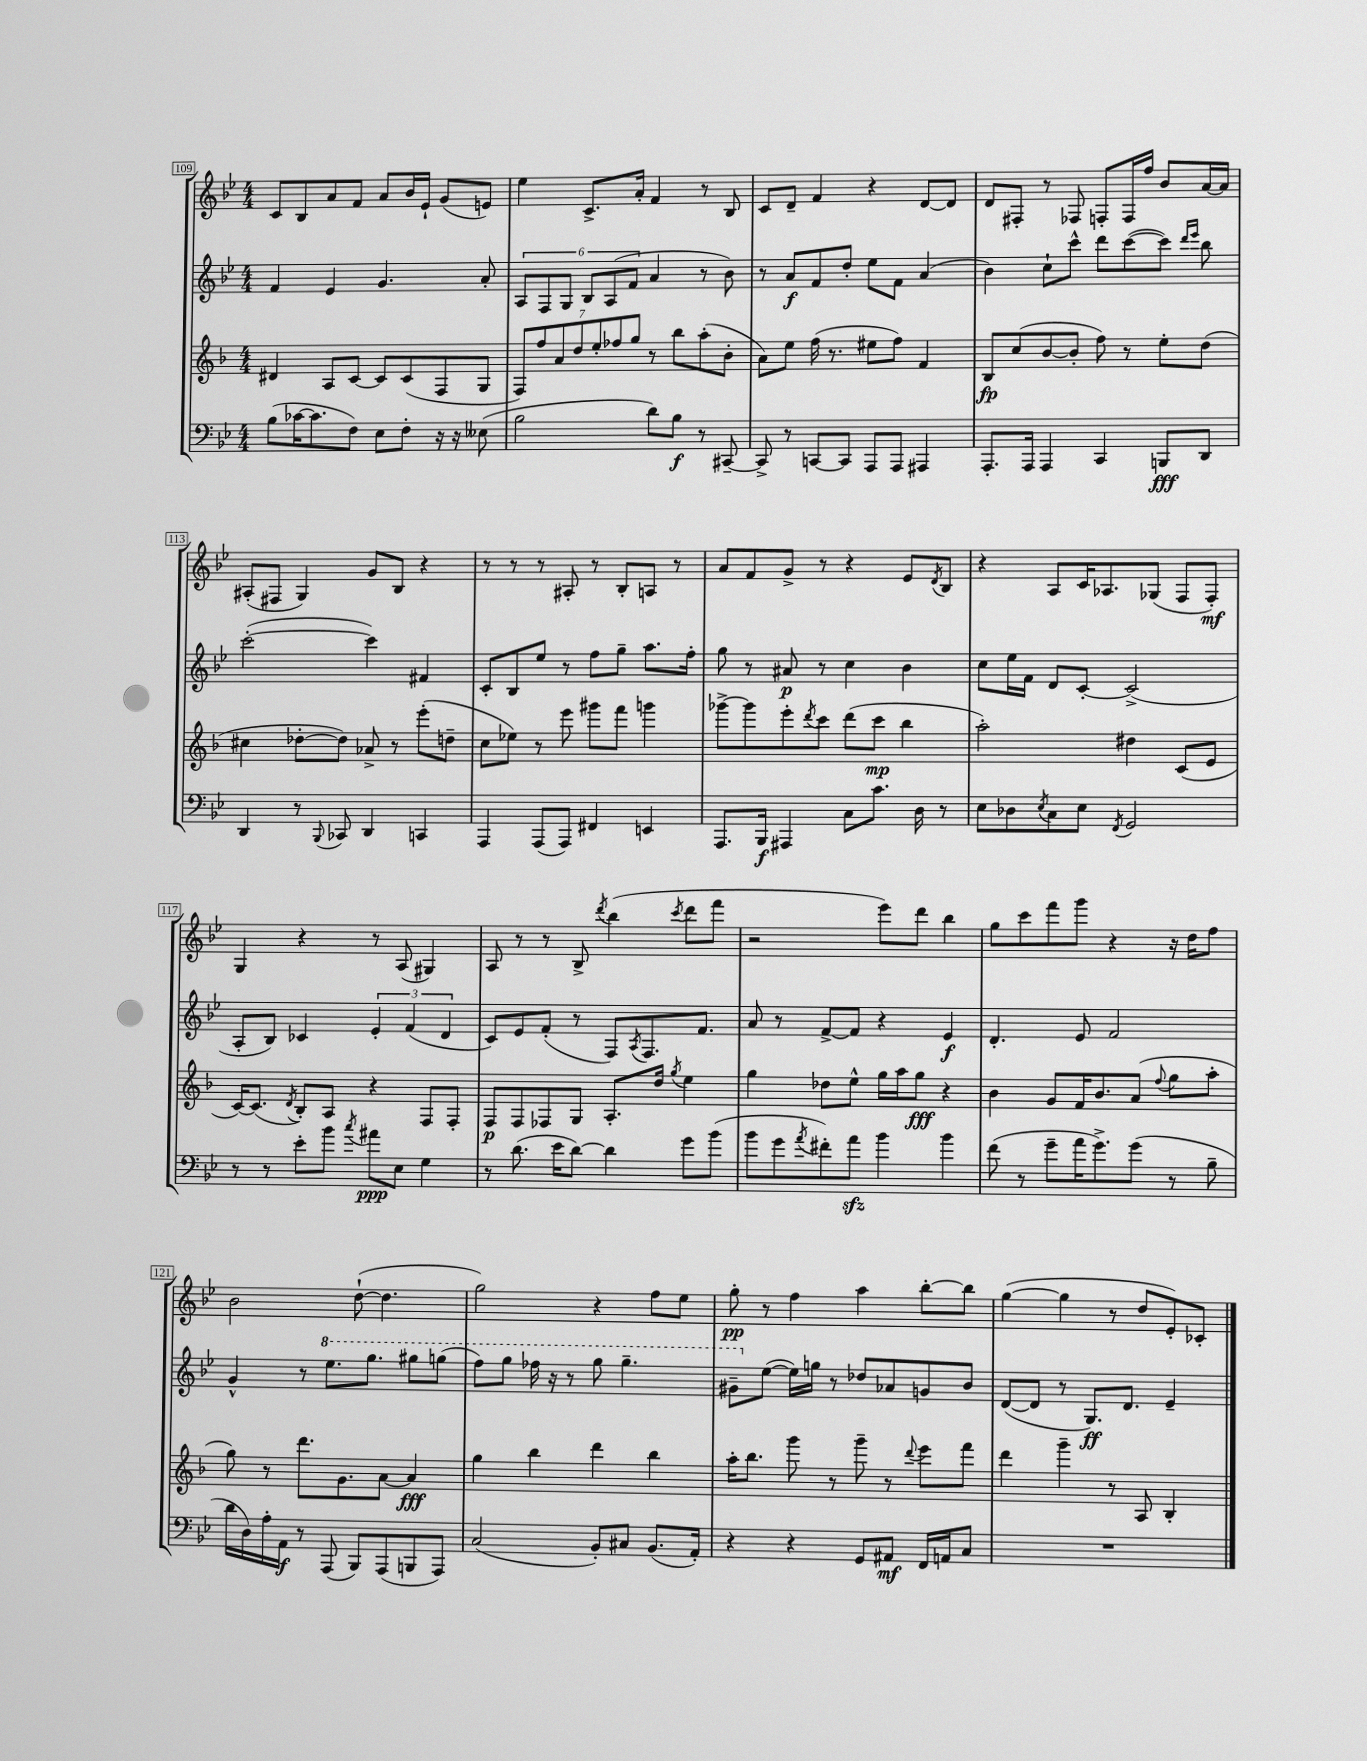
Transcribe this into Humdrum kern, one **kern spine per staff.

**kern	**dynam	**kern	**dynam	**kern	**dynam	**kern	**dynam
*part4	*part4	*part3	*part3	*part2	*part2	*part1	*part1
*staff4	*staff4	*staff3	*staff3	*staff2	*staff2	*staff1	*staff1
*clefF4	*	*clefG2	*	*clefG2	*	*clefG2	*
*k[b-e-]	*	*k[b-]	*	*k[b-e-]	*	*k[b-e-]	*
*M4/4	*	*M4/4	*	*M4/4	*	*M4/4	*
=109	=109	=109	=109	=109	=109	=109	=109
(8B-\L	.	4d#X/	.	4f/	.	8c/L	.
[16c-X\K	.	.	.	.	.	8B-/	.
8.c-\]	.	.	.	.	.	.	.
.	.	8A/L	.	4e-/	.	8a/	.
8F\J)	.	[8c/J	.	.	.	8f/J	.
8E-\L	.	8c/L]	.	4.g/	.	8a/L	.
8F'\J	.	(8c/	.	.	.	16b-/L	.
.	.	.	.	.	.	16e-`/JJ	.
16r	.	8F/	.	.	.	(8g/L	.
16r	.	.	.	.	.	.	.
(8E--X\	.	8G/J	.	8a'/	.	8en/J)	.
=110	=110	=110	=110	=110	=110	=110	=110
2B-\	.	14F/L)	.	12A/L	.	4ee-\	.
.	.	14ff/	.	.	.	.	.
.	.	.	.	12F/	.	.	.
.	.	14a/	.	.	.	.	.
.	.	.	.	12G/J	.	.	.
.	.	14dd/	.	.	.	.	.
.	.	.	.	12B-/L	.	8.c^/L	.
.	.	14ee'/	.	.	.	.	.
.	.	.	.	(12A/	.	.	.
.	.	14ff-X/	.	.	.	.	.
.	.	.	.	12f/J	.	.	.
.	.	14gg/J	.	.	.	.	.
.	.	.	.	.	.	16a'/Jk	.
8d\L)	.	8r	.	4a/	.	4f/	.
8B-\J	f	8bb-\L	.	.	.	.	.
8r	.	(8aa'\	.	8r	.	8r	.
[8CC#X~/	.	8b-'\J	.	8b-\)	.	8B-/	.
=111	=111	=111	=111	=111	=111	=111	=111
8CC#^/]	.	8a\L)	.	8r	.	8c/L	.
8r	.	8ee\J	.	8a/L	f	8d~/J	.
[8CCn/L	.	(16ff\	.	8f/	.	4f/	.
.	.	8.r	.	.	.	.	.
8CC/J]	.	.	.	8dd'/J	.	.	.
8AAA/L	.	8ee#X\L	.	8ee-\L	.	4r	.
8AAA/J	.	8ff\J)	.	8f\J	.	.	.
4AAA#X/	.	4f/	.	(4a/	.	[8d/L	.
.	.	.	.	.	.	8d/J]	.
=112	=112	=112	=112	=112	=112	=112	=112
8.AAA'/L	.	8B-/L	fp	4b-\)	.	8d/L	.
.	.	(8cc/	.	.	.	8F#X'/J	.
16AAA/Jk	.	.	.	.	.	.	.
4AAA/	.	[8b-/	.	8cc`\L	.	8r	.
.	.	8b-'/J]	.	8ccc^^\J	.	8F-X/	.
4CC/	.	8ff\)	.	8ddd\L	.	8Fn'/L	.
.	.	8r	.	([8ccc\	.	16F/L	.
.	.	.	.	.	.	16ff/JJ	.
8BBBn/L	fff	8ee'\L	.	8ccc\J])	.	8b-/L	.
.	.	.	.	16qqddd/LL	.	.	.
.	.	.	.	16qqeee-/JJ	.	.	.
8DD/J	.	(8dd\J	.	8bb-\	.	[16a/L	.
.	.	.	.	.	.	16a/JJ]	.
!!LO:LB:g=z
=113	=113	=113	=113	=113	=113	=113	=113
4DD/	.	4cc#X\	.	([2ccc'\	.	(8A#X'/L	.
.	.	.	.	.	.	8F#X/J	.
8r	.	[8dd-X'\L	.	.	.	4G/)	.
8qqBBB-/	.	.	.	.	.	.	.
8CC-X/	.	8dd-\J])	.	.	.	.	.
4DD/	.	8a-X^/	.	4ccc\])	.	8g/L	.
.	.	8r	.	.	.	8B-/J	.
4CCn/	.	(8eee'\L	.	4f#X/	.	4r	.
.	.	8ddn~\J	.	.	.	.	.
=114	=114	=114	=114	=114	=114	=114	=114
4AAA/	.	8cc\L	.	8c'/L	.	8r	.
.	.	8ee-X\J)	.	8B-/	.	8r	.
(8AAA/L	.	8r	.	8ee-/J	.	8r	.
8AAA/J)	.	8eee\	.	8r	.	8A#X'/	.
4FF#X/	.	8ggg#X\L	.	8ff\L	.	8r	.
.	.	8fff\J	.	8gg~\J	.	8B-'/L	.
4EEn/	.	4gggn\	.	8.aa\L	.	8An/J	.
.	.	.	.	.	.	8r	.
.	.	.	.	16ff'\Jk	.	.	.
=115	=115	=115	=115	=115	=115	=115	=115
8.AAA/L	.	[8ggg-X^\L	.	8gg\	.	8a/L	.
.	.	8ggg-\]	.	8r	.	8f/	.
16BBB-/Jk	f	.	.	.	.	.	.
4AAA#X/	.	8eee'\	.	8a#X/	p	8g^/J	.
.	.	8qddd/	.	.	.	.	.
.	.	8ccc\J	.	8r	.	8r	.
8C\L	.	(8ddd\L	.	4cc\	.	4r	.
8.c\J	.	8ccc\J	mp	.	.	.	.
.	.	4bb-\	.	4b-\	.	8e-/L	.
16D\	.	.	.	.	.	.	.
.	.	.	.	.	.	8qd/	.
8r	.	.	.	.	.	8B-/J	.
=116	=116	=116	=116	=116	=116	=116	=116
8E-\L	.	2aa'\)	.	8cc\L	.	4r	.
8D-X\	.	.	.	16ee-\L	.	.	.
.	.	.	.	16f\JJ	.	.	.
8qE-/	.	.	.	.	.	.	.
8C\	.	.	.	8d/L	.	8A/L	.
8E-\J	.	.	.	[8c'/J	.	16c/K	.
.	.	.	.	.	.	8.A-X/	.
8qFF/	.	.	.	.	.	.	.
2GG/	.	4dd#X\	.	(2c^/]	.	.	.
.	.	.	.	.	.	(8G-X/J	.
.	.	(8c/L	.	.	.	8F/L	.
.	.	8e/J	.	.	.	8F'/J)	mf
!!LO:LB:g=z
=117	=117	=117	=117	=117	=117	=117	=117
8r	.	[16c/KL)	.	8A'/L	.	4G/	.
.	.	(8.c/J]	.	.	.	.	.
8r	.	.	.	8B-/J)	.	.	.
.	.	8qd/	.	.	.	.	.
8e-'\L	.	8B-'/L)	.	4c-X/	.	4r	.
8b-\J	.	8A/J	.	.	.	.	.
8qcc/	.	.	.	.	.	.	.
8a#X\L	ppp	4r	.	6e-'/	.	8r	.
8E-\J	.	.	.	.	.	(8A/	.
.	.	.	.	(6f/	.	.	.
4G\	.	8F/L	.	.	.	4G#X/)	.
.	.	.	.	6d/	.	.	.
.	.	8F'/J	.	.	.	.	.
=118	=118	=118	=118	=118	=118	=118	=118
8r	.	8F/L	p	8c/L)	.	8A/	.
(8.d\	.	8F/	.	8e-/	.	8r	.
.	.	8F-X/	.	(8f'/J	.	8r	.
16e-\KL	.	.	.	.	.	.	.
[8d\J)	.	8G/J	.	8r	.	8B-^/	.
.	.	.	.	.	.	8qddd/	.
4d\]	.	8.A'/L	.	8F/L)	.	(4bb-\	.
.	.	.	.	8qA/	.	.	.
.	.	.	.	8.F/	.	.	.
.	.	16dd/Jk	.	.	.	.	.
.	.	8qgg/	.	.	.	8qccc/	.
8g\L	.	4ee\	.	.	.	8ddd\L	.
.	.	.	.	8.f/J	.	.	.
(8b-\J	.	.	.	.	.	8fff\J	.
=119	=119	=119	=119	=119	=119	=119	=119
8b-\L	.	4gg\	.	8a/	.	2r	.
8g\	.	.	.	8r	.	.	.
8qa/	.	.	.	.	.	.	.
8f#X'\)	.	8dd-X\L	.	[8f^/L	.	.	.
8azz\J	.	8ee^^\J	.	8f/J]	.	.	.
4b-\	.	16gg\LL	.	4r	.	8eee-\L)	.
.	.	16aa\J	.	.	.	.	.
.	.	8gg\J	fff	.	.	8ddd\J	.
4b-\	.	4r	.	4e-/	f	4bb-\	.
=120	=120	=120	=120	=120	=120	=120	=120
(8f\	.	4b-\	.	4.d'/	.	8gg\L	.
8r	.	.	.	.	.	8ccc\	.
8g~\L	.	8g/L	.	.	.	8fff\	.
16a\K	.	16f/K	.	8e-/	.	8ggg\J	.
8.g^\)	.	8.b-/	.	.	.	.	.
.	.	.	.	2f/	.	4r	.
(8g\J	.	(8a/J	.	.	.	.	.
.	.	8qqff/	.	.	.	.	.
8r	.	8gg\L	.	.	.	16r	.
.	.	.	.	.	.	16dd\KL	.
8B-~\	.	8aa'\J	.	.	.	8ff\J	.
!!LO:LB:g=z
=121	=121	=121	=121	=121	=121	=121	=121
16d\LL	.	8gg\)	.	4g^^/	.	2b-\	.
16D\)	.	.	.	.	.	.	.
16A'\	.	8r	.	.	.	.	.
16AA\JJ	f	.	.	.	.	.	.
8r	.	8.ddd\L	.	8r	.	.	.
*	*	*	*	*8va	*	*	*
(8AAA/	.	.	.	8.eee-\L	.	.	.
.	.	8.g\	.	.	.	.	.
8BBB-/L)	.	.	.	.	.	([8dd`\	.
.	.	.	.	8.ggg\J	.	.	.
(8AAA/	.	[8a\J	.	.	.	4.dd\]	.
8BBBn/	.	4a/]	fff	8ggg#X\L	.	.	.
8AAA/J)	.	.	.	(8gggn\J	.	.	.
=122	=122	=122	=122	=122	=122	=122	=122
(2C/	.	4gg\	.	8fff\L)	.	2gg\)	.
.	.	.	.	8ggg\J	.	.	.
.	.	4bb-\	.	16fff-X\	.	.	.
.	.	.	.	16r	.	.	.
.	.	.	.	8r	.	.	.
8BB-'/L)	.	4ddd\	.	8ggg\	.	4r	.
8C#X/J	.	.	.	4.ggg~\	.	.	.
(8.BB-/L	.	4bb-\	.	.	.	8ff\L	.
.	.	.	.	.	.	8ee-\J	.
16AA'/Jk)	.	.	.	.	.	.	.
=123	=123	=123	=123	=123	=123	=123	=123
4r	.	16aa'\KL	.	8gg#X~\L	.	8gg'\	pp
.	.	8.bb-\J	.	.	.	.	.
*	*	*	*	*X8va	*	*	*
.	.	.	.	([8ee-\J	.	8r	.
4r	.	8ggg\	.	16ee-\LL])	.	4ff\	.
.	.	.	.	16ggn\JJ	.	.	.
.	.	8r	.	8r	.	.	.
8GG/L	.	8ggg~\	.	8dd-X/L	.	4aa\	.
8AA#X/J	mf	8r	.	8a-X/	.	.	.
.	.	8qqddd/	.	.	.	.	.
16FF/LL	.	8eee\L	.	8gn/	.	[8bb-'\L	.
16AAn/J	.	.	.	.	.	.	.
8C/J	.	8fff\J	.	8b-/J	.	8bb-\J]	.
=124	=124	=124	=124	=124	=124	=124	=124
1r	.	4ddd\	.	([8d/L	.	([4gg\	.
.	.	.	.	8d/J]	.	.	.
.	.	4ggg~\	.	8r	.	4gg\]	.
.	.	.	.	8.G/L)	ff	.	.
.	.	8r	.	.	.	8r	.
.	.	.	.	8.d/J	.	.	.
.	.	8A/	.	.	.	8dd/L	.
.	.	4B-'/	.	4e-~/	.	8e-'/)	.
.	.	.	.	.	.	8c-X'/J	.
==	==	==	==	==	==	==	==
*-	*-	*-	*-	*-	*-	*-	*-
